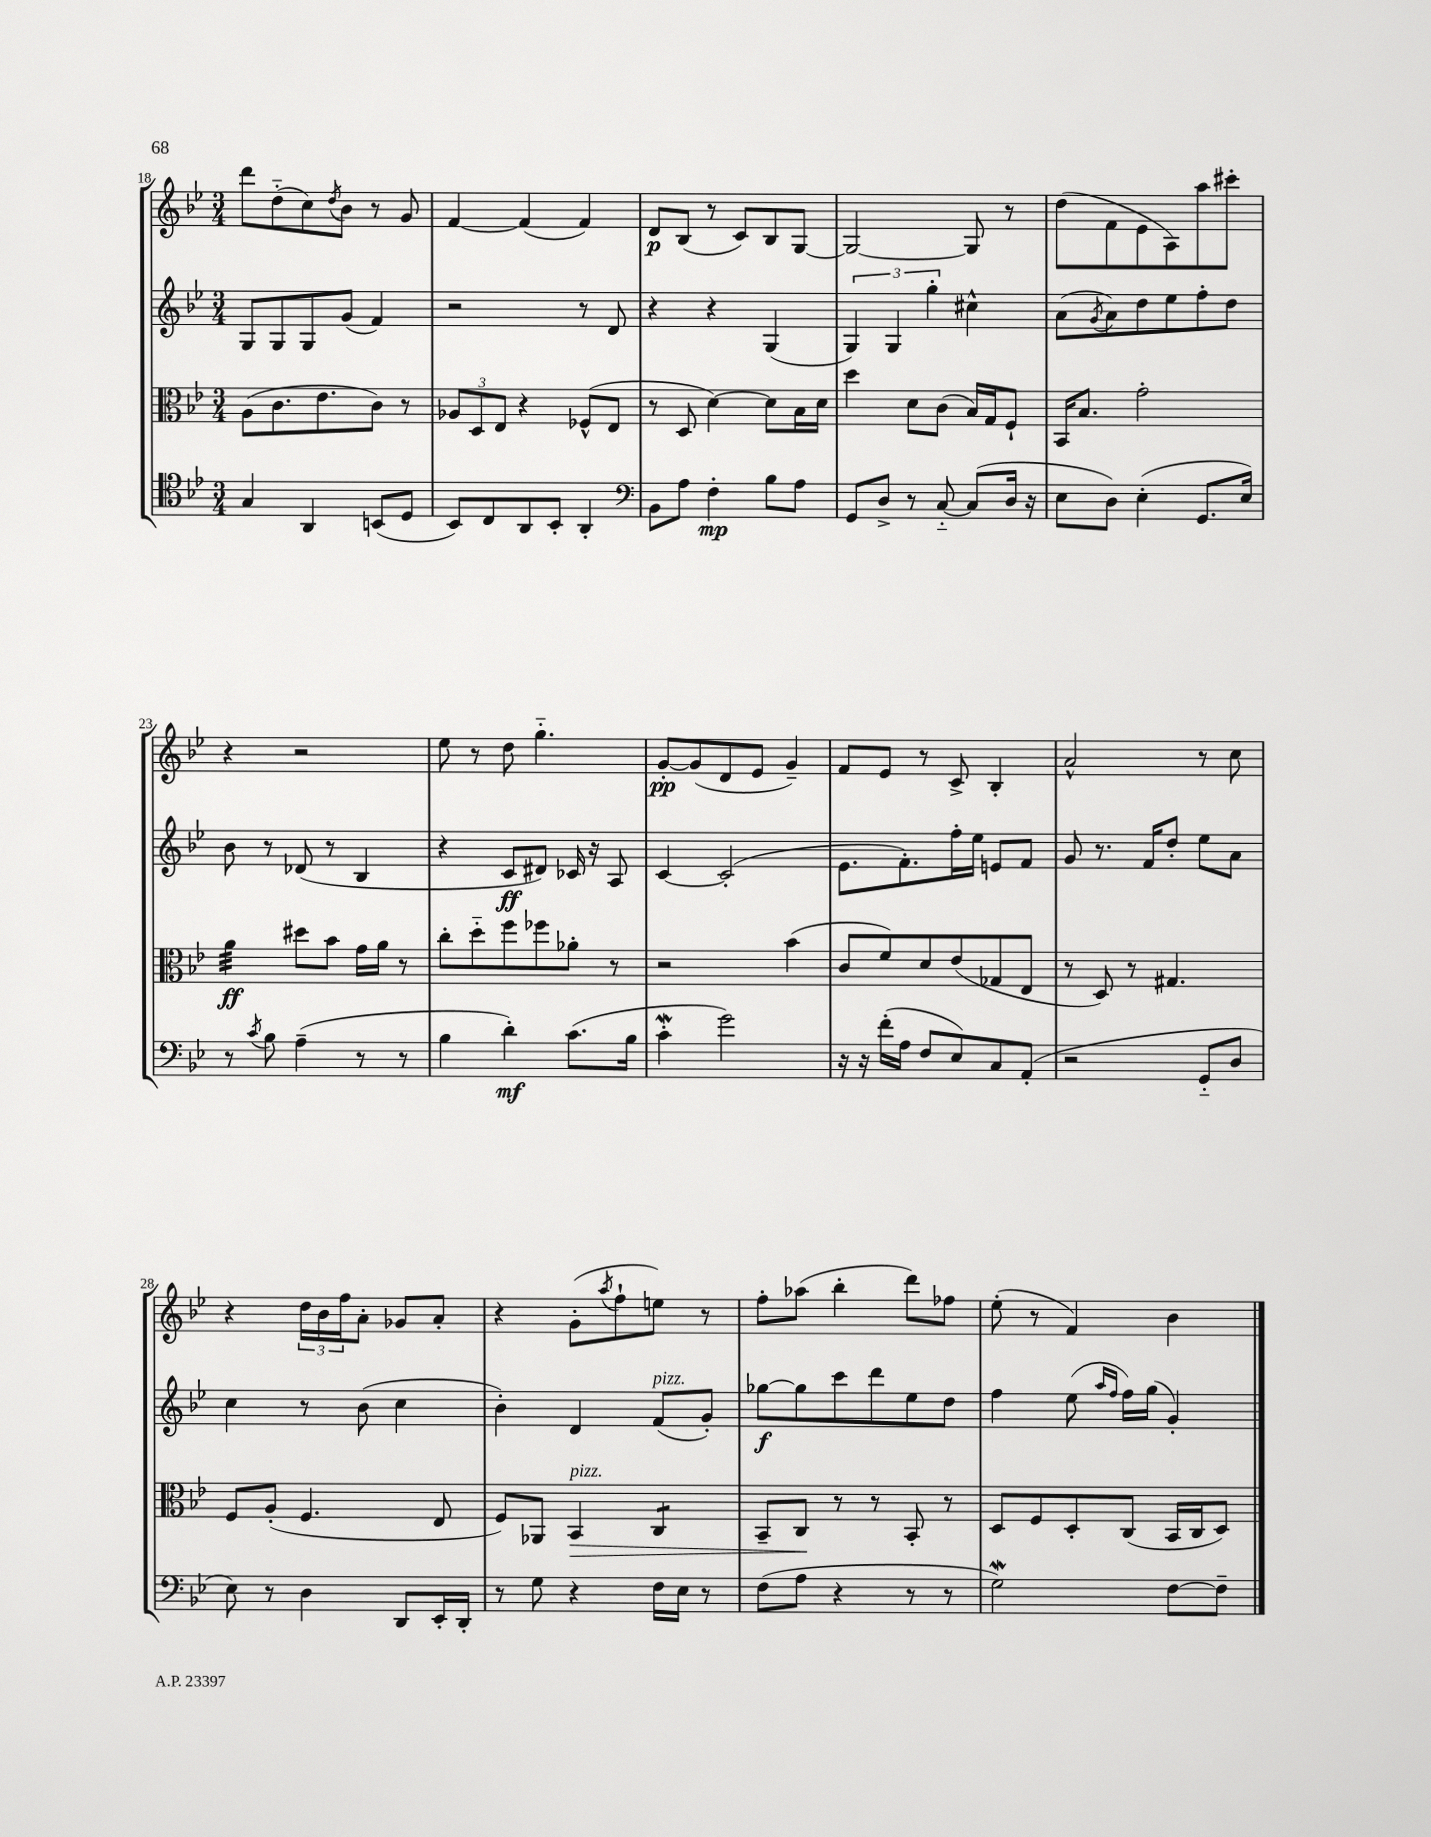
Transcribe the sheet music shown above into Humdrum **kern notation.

**kern	**dynam	**kern	**dynam	**kern	**dynam	**kern	**dynam
*part4	*part4	*part3	*part3	*part2	*part2	*part1	*part1
*staff4	*staff4	*staff3	*staff3	*staff2	*staff2	*staff1	*staff1
*clefC4	*	*clefC3	*	*clefG2	*	*clefG2	*
*k[b-e-]	*	*k[b-e-]	*	*k[b-e-]	*	*k[b-e-]	*
*M3/4	*	*M3/4	*	*M3/4	*	*M3/4	*
=18	=18	=18	=18	=18	=18	=18	=18
4G/	.	(8A\L	.	8G/L	.	8ddd\L	.
.	.	8.c\	.	8G/	.	(8dd\	.
4AA/	.	.	.	8G/	.	8cc\)	.
.	.	8.e-\	.	.	.	.	.
.	.	.	.	.	.	8qdd/	.
.	.	.	.	(8g/J	.	8b-\J	.
(8BBn/L	.	8c\J)	.	4f/)	.	8r	.
8D/J	.	8r	.	.	.	8g/	.
=19	=19	=19	=19	=19	=19	=19	=19
8BB-/L)	.	12A-X/L	.	2r	.	[4f/	.
.	.	12D/	.	.	.	.	.
8C/	.	.	.	.	.	.	.
.	.	12E-/J	.	.	.	.	.
8AA/	.	4r	.	.	.	(4f/]	.
8BB-'/J	.	.	.	.	.	.	.
4AA'/	.	(8F-X^^/L	.	8r	.	4f/)	.
.	.	8E-/J	.	8d/	.	.	.
=20	=20	=20	=20	=20	=20	=20	=20
*clefF4	*	*	*	*	*	*	*
8BB-\L	.	8r	.	4r	.	8d/L	p
8A\J	.	8D/	.	.	.	(8B-/J	.
4F'\	mp	[4d\)	.	4r	.	8r	.
.	.	.	.	.	.	8c/L)	.
8B-\L	.	8d\L]	.	(4G/	.	8B-/	.
8A\J	.	16B-\L	.	.	.	[8G/J	.
.	.	16d\JJ	.	.	.	.	.
=21	=21	=21	=21	=21	=21	=21	=21
8GG/L	.	4dd\	.	6G/)	.	2G/_	.
8D^/J	.	.	.	.	.	.	.
.	.	.	.	6G/	.	.	.
8r	.	8d\L	.	.	.	.	.
.	.	.	.	6gg'\	.	.	.
[8C/	.	(8c\J	.	.	.	.	.
(8C/L]	.	16B-/LL)	.	4cc#X^^\	.	8G/]	.
.	.	16G/J	.	.	.	.	.
16D/Jk	.	8F`/J	.	.	.	8r	.
16r	.	.	.	.	.	.	.
=22	=22	=22	=22	=22	=22	=22	=22
8E-\L	.	16BB-/KL	.	(8a\L	.	(8dd\L	.
.	.	8.B-/J	.	.	.	.	.
.	.	.	.	8qg/	.	.	.
8D\J)	.	.	.	8a\)	.	8f\	.
(4E-'\	.	2g'\	.	8dd\	.	8e-\	.
.	.	.	.	8ee-\	.	8A\)	.
8.GG/L	.	.	.	8ff'\	.	8aa\	.
.	.	.	.	8dd\J	.	8ccc#X'\J	.
16E-/Jk)	.	.	.	.	.	.	.
!!LO:LB:g=z
=23	=23	=23	=23	=23	=23	=23	=23
*	*	*tremolo	*	*	*	*	*
8r	.	32a\LLL	ff	8b-\	.	4r	.
.	.	32a\	.	.	.	.	.
.	.	32a\	.	.	.	.	.
.	.	32a\	.	.	.	.	.
8qc/	.	.	.	.	.	.	.
8B-\	.	32a\	.	8r	.	.	.
.	.	32a\	.	.	.	.	.
.	.	32a\	.	.	.	.	.
.	.	32a\JJJ	.	.	.	.	.
*	*	*Xtremolo	*	*	*	*	*
(4A~\	.	8dd#X\L	.	(8d-X/	.	2r	.
.	.	8b-\J	.	8r	.	.	.
8r	.	16g\LL	.	4B-/	.	.	.
.	.	16a\JJ	.	.	.	.	.
8r	.	8r	.	.	.	.	.
=24	=24	=24	=24	=24	=24	=24	=24
4B-\	.	8cc'\L	.	4r	.	8ee-\	.
.	.	8dd\	.	.	.	8r	.
4d'\)	mf	8ff\	.	8c/L	ff	8dd\	.
.	.	8ff-X\	.	8d#X/J)	.	4.gg\	.
(8.c\L	.	8a-X'\J	.	16c-X/	.	.	.
.	.	.	.	16r	.	.	.
.	.	8r	.	8A/	.	.	.
16B-\Jk	.	.	.	.	.	.	.
=25	=25	=25	=25	=25	=25	=25	=25
4cW'\	.	2r	.	[4c/	.	[8g'/L	pp
.	.	.	.	.	.	(8g/]	.
2g\)	.	.	.	(2c'/]	.	8d/	.
.	.	.	.	.	.	8e-/J	.
.	.	(4b-\	.	.	.	4g~/)	.
=26	=26	=26	=26	=26	=26	=26	=26
16r	.	8c/L	.	8.e-\L	.	8f/L	.
16r	.	.	.	.	.	.	.
(16f'\LL	.	8f/)	.	.	.	8e-/J	.
16A\JJ	.	.	.	8.f'\)	.	.	.
8F/L	.	8d/	.	.	.	8r	.
8E-/)	.	(8e-/	.	16ff'\L	.	8c^/	.
.	.	.	.	16ee-\JJ	.	.	.
8C/	.	8G-X/	.	8en/L	.	4B-'/	.
(8AA'/J	.	8E-/J	.	8f/J	.	.	.
=27	=27	=27	=27	=27	=27	=27	=27
2r	.	8r	.	8g/	.	2a^^/	.
.	.	8D/)	.	8.r	.	.	.
.	.	8r	.	.	.	.	.
.	.	.	.	16f/KL	.	.	.
.	.	4.G#X/	.	8dd'/J	.	.	.
8GG/L	.	.	.	8ee-\L	.	8r	.
8D/J	.	.	.	8a\J	.	8cc\	.
!!LO:LB:g=z
=28	=28	=28	=28	=28	=28	=28	=28
8E-\)	.	8F/L	.	4cc\	.	4r	.
8r	.	(8A'/J	.	.	.	.	.
4D\	.	4.F/	.	8r	.	24dd\LL	.
.	.	.	.	.	.	24b-\	.
.	.	.	.	.	.	24ff\J	.
.	.	.	.	(8b-\	.	8a'\J	.
8DD/L	.	.	.	4cc\	.	8g-X/L	.
16EE-'/L	.	8E-/	.	.	.	8a'/J	.
16DD'/JJ	.	.	.	.	.	.	.
=29	=29	=29	=29	=29	=29	=29	=29
8r	.	8F/L)	.	4b-'\)	.	4r	.
8G\	.	8AA-X/J	.	.	.	.	.
!	!	!LO:TX:a:i:t=pizz.	!	!	!	!	!
!	!	!	!LO:HP:b	!	!	!	!
4r	.	4BB-/	>	4d/	.	(8g'\L	.
.	.	.	.	.	.	8qaa/	.
.	.	.	.	.	.	8ff`\	.
!	!	!	!	!LO:TX:a:i:t=pizz.	!	!	!
*	*	*tremolo	*	*	*	*	*
16F\LL	.	8C/L	.	(8f/L	.	8een\J)	.
16E-\JJ	.	.	.	.	.	.	.
8r	.	8C/J	.	8g'/J)	.	8r	.
*	*	*Xtremolo	*	*	*	*	*
=30	=30	=30	=30	=30	=30	=30	=30
(8F\L	.	8BB-~/L	.	[8gg-X\L	f	8ff'\L	.
8A\J	.	8C/J	.	8gg-\]	.	(8aa-X\J	.
4r	.	8r	]	8ccc\	.	4bb-'\	.
.	.	8r	.	8ddd\	.	.	.
8r	.	8BB-'/	.	8ee-\	.	8ddd\L)	.
8r	.	8r	.	8dd\J	.	8ff-X\J	.
=31	=31	=31	=31	=31	=31	=31	=31
2GW\)	.	8D/L	.	4ff\	.	(8ee-'\	.
.	.	8F/	.	.	.	8r	.
.	.	8D'/	.	(8ee-\	.	4f/)	.
.	.	.	.	16qqaa/LL	.	.	.
.	.	.	.	16qqff/JJ	.	.	.
.	.	(8C/J	.	16ff\LL)	.	.	.
.	.	.	.	(16gg\JJ	.	.	.
[8F\L	.	16BB-/LL	.	4g'/)	.	4b-\	.
.	.	16C/J	.	.	.	.	.
8F~\J]	.	8D/J)	.	.	.	.	.
==	==	==	==	==	==	==	==
*-	*-	*-	*-	*-	*-	*-	*-
